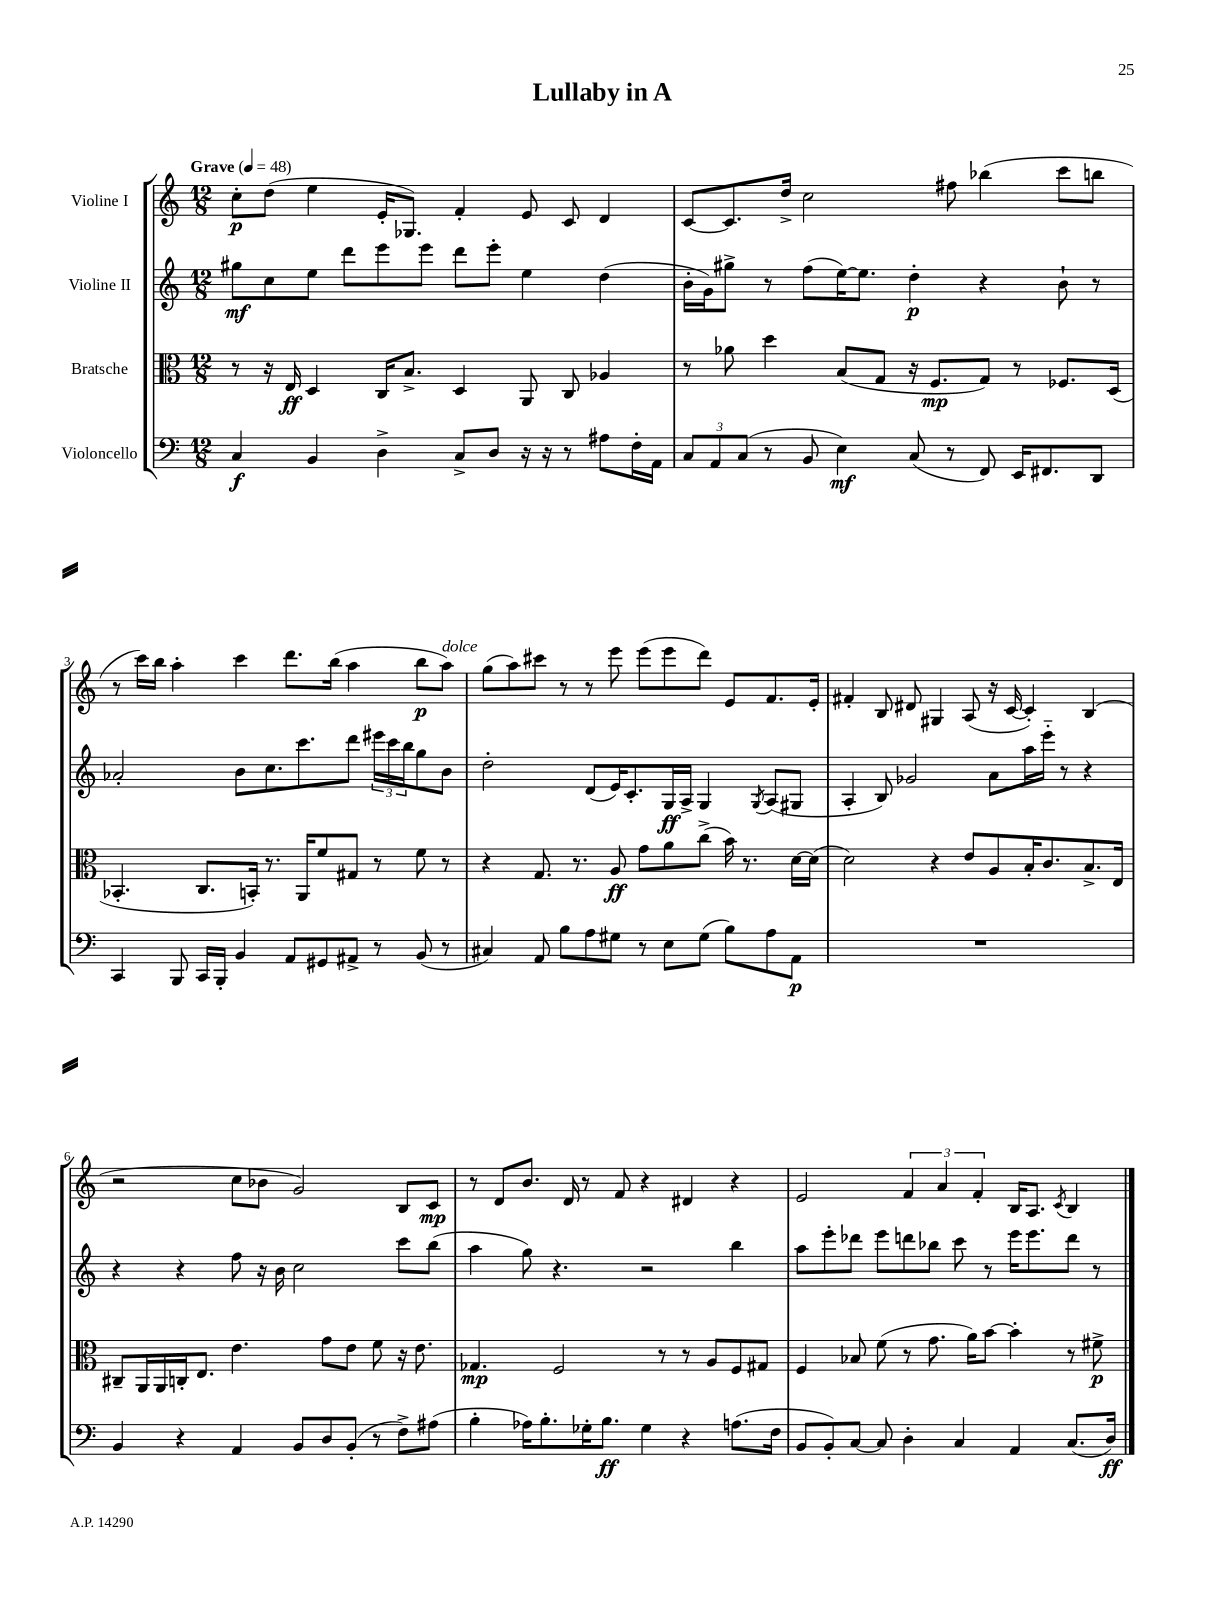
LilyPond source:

\header { title = "Lullaby in A" }
<<
\new StaffGroup <<
\new Staff = "s0" \with { instrumentName = "Violine I" } {
    \clef treble \key c \major \numericTimeSignature \time 12/8 \tempo "Grave" 4 = 48
    c''8-.\p d''8( e''4 e'16-. ges8.) f'4-. e'8 c'8 d'4 |
    c'8~ c'8. d''16-> c''2 fis''8 bes''4( c'''8 b''8 |
    r8 c'''16) b''16 a''4-. c'''4 d'''8. b''16( a''4 b''8\p a''8^\markup { \italic "dolce" }) |
    g''8( a''8) cis'''8 r8 r8 e'''8 e'''8( e'''8 d'''8) e'8 f'8. e'16-. |
    fis'4-. b8 dis'8 gis4 a8( r16 c'16~ c'4-.) b4( |
    r2 c''8 bes'8 g'2) b8 c'8\mp |
    r8 d'8 b'8. d'16 r8 f'8 r4 dis'4 r4 |
    e'2 \tuplet 3/2 { f'4 a'4 f'4-. } b16 a8. \acciaccatura { c'8 } b4 \bar "|." |
}
\new Staff = "s1" \with { instrumentName = "Violine II" } {
    \clef treble \key c \major \numericTimeSignature \time 12/8
    gis''8\mf c''8 e''8 d'''8 e'''8 e'''8 d'''8 e'''8-. e''4 d''4( |
    b'16-. g'16) gis''8-> r8 f''8( e''16~) e''8. d''4-.\p r4 b'8-! r8 |
    aes'2-. b'8 c''8. c'''8. d'''8 \tuplet 3/2 { eis'''16 c'''16 b''16 } g''8 b'8 |
    d''2-. d'8( e'16) c'8.-. g16\ff a16-> g4 \acciaccatura { g8 } a8( gis8 |
    a4-. b8) ges'2 a'8 a''16 e'''16-_ r8 r4 |
    r4 r4 f''8 r16 b'16 c''2 c'''8 b''8( |
    a''4 g''8) r4. r2 b''4 |
    a''8 e'''8-. des'''8 e'''8 d'''8 bes''8 c'''8 r8 e'''16 e'''8. d'''8 r8 \bar "|." |
}
\new Staff = "s2" \with { instrumentName = "Bratsche" } {
    \clef alto \key c \major \numericTimeSignature \time 12/8
    r8 r16 e16\ff d4 c16 b8.-> d4 a,8 c8 aes4 |
    r8 aes'8 d''4 b8( g8 r16 f8.\mp g8) r8 fes8. d16( |
    bes,4.-. c8. b,16-.) r8. a,16 f'8 gis8 r8 f'8 r8 |
    r4 g8. r8. a8\ff g'8 a'8 c''8->( b'16) r8. d'16~ d'16( |
    d'2) r4 e'8 a8 b16-. c'8. b8.-> e16 |
    cis8-- a,16 a,16 c16-. e8. e'4. g'8 e'8 f'8 r16 e'8. |
    ges4.\mp f2 r8 r8 a8 f8 gis8 |
    f4 bes8 f'8( r8 g'8. a'16) b'8~ b'4-. r8 fis'8->\p \bar "|." |
}
\new Staff = "s3" \with { instrumentName = "Violoncello" } {
    \clef bass \key c \major \numericTimeSignature \time 12/8
    c4\f b,4 d4-> c8-> d8 r16 r16 r8 ais8 f16-. a,16 |
    \tuplet 3/2 { c8 a,8 c8( } r8 b,8 e4\mf) c8( r8 f,8) e,16 fis,8. d,8 |
    c,4 b,,8 c,16 b,,16-. b,4 a,8 gis,8 ais,8-> r8 b,8( r8 |
    cis4) a,8 b8 a8 gis8 r8 e8 gis8( b8) a8 a,8\p |
    R1. |
    b,4 r4 a,4 b,8 d8 b,8-.( r8 f8->) ais8( |
    b4-. aes16) b8.-. ges16-. b8.\ff ges4 r4 a8.( f16 |
    b,8 b,8-.) c8~ c8 d4-. c4 a,4 c8.( d16\ff) \bar "|." |
}
>>
>>
